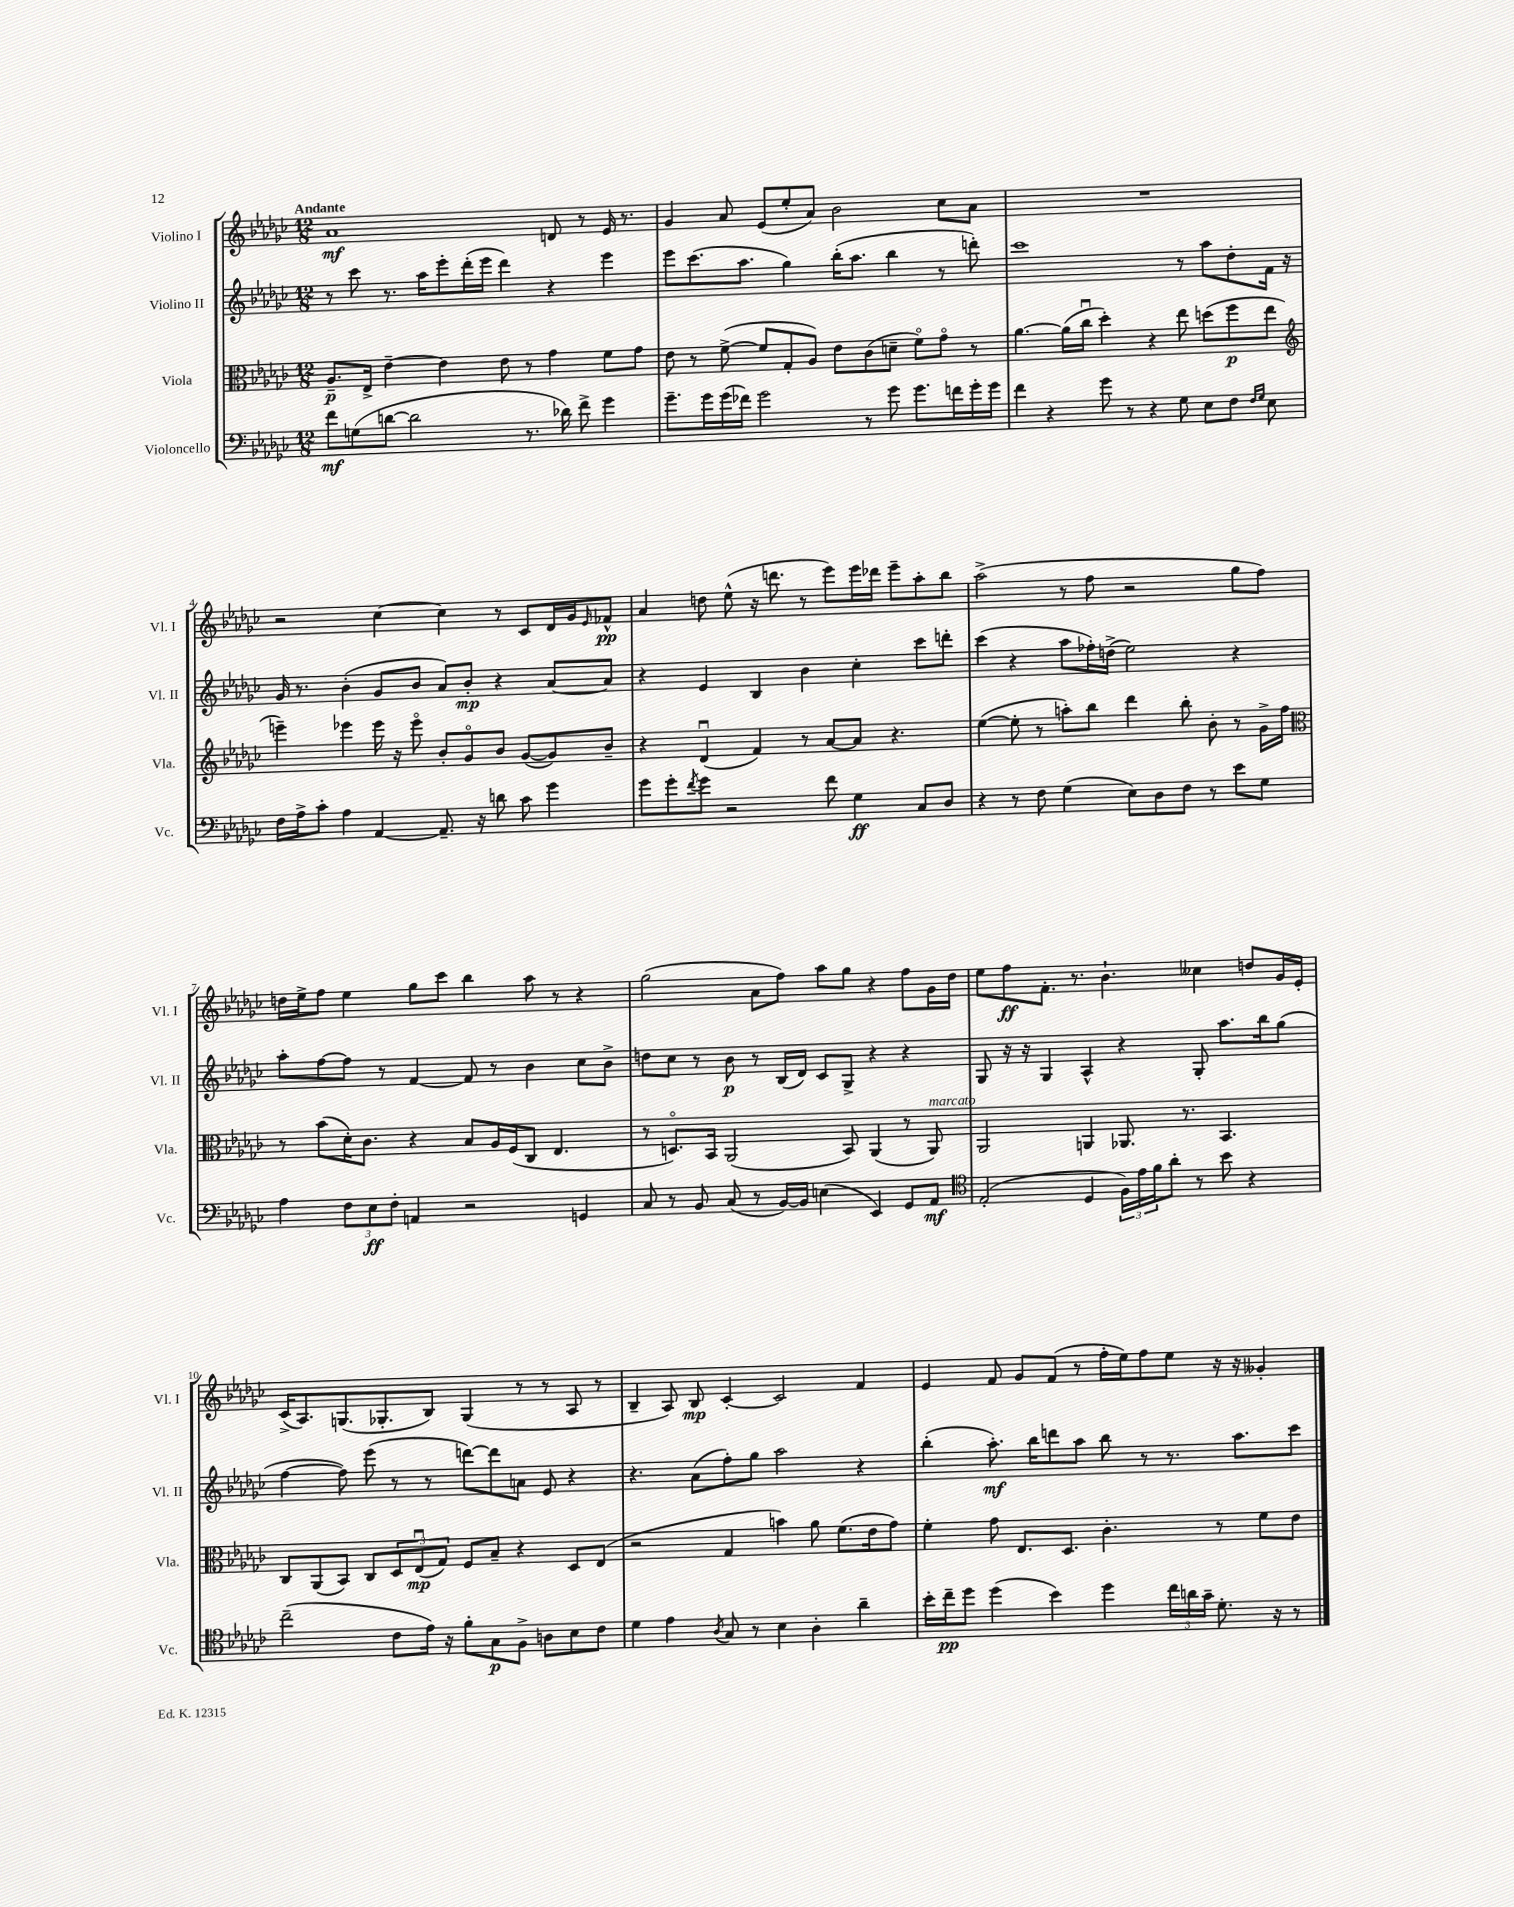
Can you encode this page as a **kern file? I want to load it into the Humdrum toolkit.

**kern	**kern	**kern	**kern
*staff4	*staff3	*staff2	*staff1
*clefF4	*clefC3	*clefG2	*clefG2
*k[b-e-a-d-g-c-]	*k[b-e-a-d-g-c-]	*k[b-e-a-d-g-c-]	*k[b-e-a-d-g-c-]
*M12/8	*M12/8	*M12/8	*M12/8
8f\L	8.A-~/L	8r	1a-
(8G\	.	8ccc-\	.
.	16E-^/Jk	.	.
[8d\J	[4e-~\	8.r	.
2d\]	.	.	.
.	.	16aa-\LK	.
.	4e-\]	8eee-'\	.
.	.	(16ddd-'\L	.
.	.	16eee-\JJ	.
.	8e-\	4ddd-\)	.
8.r	8r	.	.
.	4g-\	4r	8d/
16d-\)	.	.	.
8f^\	.	.	8r
4g-\	8f\L	4eee-\	16e-/
.	.	.	8.r
.	8g-\J	.	.
=	=	=	=
8.g-~\L	8e-\	8eee-\L	4g-/
.	8r	(8.ccc-\	.
16g-\L	.	.	.
(16g-\	([8f^\	.	8a-/
16f-\JJ)	.	8.aa-\J	.
2g-\	8f/]L	.	(8e-/L
.	8G-'/	4gg-\)	8ee-'/
.	8A-/J)	.	8a-/J)
.	8e-\L	(16bb-'\LK	2b-\
.	.	8.aa-\J	.
8r	(8c-\	.	.
8g-\	8d~\J	4bb-\	.
8.g-\L	8fo\L)	.	.
.	8g-o\J	8r	8cc-\L
16f\L	.	.	.
16g-'\	8r	8ddd'\)	8a-\J
16g-\JJ	.	.	.
=	=	=	=
4f\	[4.a-\	1ccc-	1.r
4r	.	.	.
.	(16a-\]LL	.	.
.	16cc-u\JJ	.	.
8g-\	4dd-'\)	.	.
8r	.	.	.
4r	4r	.	.
8G-\	8ee-\	8r	.
8E-\L	(8dd\L	8aa-\L	.
8F\J	8ff\	8dd-'\	.
16qqF/LL	.	.	.
16qqG-/JJ	.	.	.
8E-\	8ee-\J	16f\Jk	.
.	.	16r	.
=	=	=	=
*	*clefG2	*	*
16F\LL	4eee~\)	16g-/	2r
16A-^\J	.	8.r	.
8c-'\J	.	.	.
4A-\	4eee-\	(4b-'\	.
[4AA-/	16eee-\	8g-/L	[4cc-\
.	16r	.	.
.	8eee-o\	8b-/J	.
8.AA-~/]	8b-'/L	8a-/L)	4cc-\]
.	8g-o/	8b-'/J	.
16r	.	.	.
8d\	8b-/J	4r	8r
8c-\	([8g-/L	.	8c-/L
4g-\	8g-/])	[8a-/L	16d-/L
.	.	.	16g-/J
.	.	.	16qqe-/
.	8b-~/J	8a-/]J	8f-^^/J
=	=	=	=
8g-\L	4r	4r	4a-/
8g-'\	.	.	.
8qf/	.	.	.
8g-\J	(4d-u/	4e-/	8dd\
2r	.	.	(8ee-^^\
.	4f/)	4B-/	16r
.	.	.	8.ddd\
.	8r	4b-\	8r
8f\	[8a-/L	.	8eee-\L)
4G-\	8a-/]J	4cc-'\	16eee-\L
.	.	.	16ddd-\JJ
.	4.r	.	8eee-~\L
8C-/L	.	8ccc-\L	8aa-'\
8D-/J	.	8ddd'\J	8bb-\J
=	=	=	=
4r	([4ee-\	(4ccc-\	(2aa-^\
8r	8ee-'\]	4r	.
8F\	8r	.	.
(4G-\	8aa'\L)	8aa-\L	8r
.	8bb-\J	16ff-'\L)	8ff\
.	.	(16dd^\JJ	.
8E-\L)	4ddd-\	2ee-\)	2r
8D-\	.	.	.
8F\J	8bb-'\	.	.
8r	8b-'\	.	.
8e-\L	8r	4r	8gg-\L
8G-\J	16g-^\LL	.	8ff\J)
.	16ff\JJ	.	.
=	=	=	=
*	*clefC3	*	*
4A-\	8r	8aa-'\L	16dd\LL
.	.	.	16ee-^\J
.	(8b-\L	[8ff\	8ff\J
12F\L	16d-'\K)	8ff\]J	4ee-\
.	8.c-\J	.	.
12E-\	.	.	.
.	.	8r	.
12F'\J	.	.	.
4AA/	4r	[4f/	8gg-\L
.	.	.	8ccc-\J
2r	8B-/L	8f/]	4bb-\
.	16A-/L	8r	.
.	(16F/J	.	.
.	8C-/J	4b-\	8aa-\
.	4.E-/	.	8r
4GG/	.	8cc-\L	4r
.	.	8b-^\J	.
=	=	=	=
8C-/	8r	8dd\L	(2gg-\
8r	8.Do/L)	8cc-\J	.
8BB-/	.	8r	.
.	16BB-/Jk	.	.
(8C-/	(2AA-/	8b-\	.
8r	.	8r	8a-\L
[16BB-/LL)	.	(16B-/LL	8ff\J)
16BB-/]JJ	.	16d-/JJ)	.
(4E\	.	8c-/L	8aa-\L
.	8BB-/)	8G-^/J	8gg-\J
4EE-/)	(4AA-/	4r	4r
8GG-/L	8r	4r	8ff\L
8AA-/J	8AA-/)	.	16g-\L
.	.	.	16dd-\JJ
=	=	=	=
*clefC4	*	*	*
(2E-'/	2AA-/	8G-/	8ee-\L
.	.	16r	8ff\
.	.	16r	.
.	.	4G-/	8.f'\J
.	.	.	8.r
4D-/	4AA/	4A-^^/	.
.	.	.	4.b-`\
24F\LL)	8.AA-/	4r	.
24e-\	.	.	.
24f\J	.	.	.
8a-'\J	.	.	.
.	8.r	.	.
8r	.	8G-'/	4cc--\
8b-\	4.BB-/	8.aa-\L	.
4r	.	.	8dd/L
.	.	16bb-\k	.
.	.	(8gg-\J	16g-/L
.	.	.	16e-'/JJ
=	=	=	=
(2cc-~\	8C-/L	[4ff\	(16c-^/LK
.	.	.	8.A-/)
.	(8AA-/	.	.
.	8BB-/J)	8ff\])	(8.G/
.	8C-/L	(8eee-\	.
.	.	.	8.G-'/
8c-\L	12D-/	8r	.
.	(12E-u/	.	.
16e-\Jk)	.	8r	8B-/J)
.	12G-/J)	.	.
16r	.	.	.
8f'\L	8F/L	[8ddd\L)	(4G-/
8G-\	8B-~/J	8ddd\]	.
8F^\J	4r	8a\J	8r
8A\L	.	8e-/	8r
8B-\	8D-/L	4r	8A-/
8c-\J	(8E-/J	.	8r
=	=	=	=
4d-\	2r	4.r	4B-~/
4e-\	.	.	8A-/)
.	.	(8a-\L	8B-/
8qA-/	.	.	.
8G-/	4G-/	8ff'\)	[4c-'/
8r	.	8gg-\J	.
4B-\	4b\)	2aa-\	2c-/]
4A-'\	8a-\	.	.
.	(8.f\L	.	.
4a-~\	.	4r	4f/
.	16e-\k	.	.
.	8g-\J)	.	.
=	=	=	=
16b-'\LL	4f'\	(4bb-'\	4e-/
16cc-~\J	.	.	.
8dd-\J	.	.	.
(4dd-\	8g-\	8.aa-'\)	8f/
.	8.E-/L	.	8g-/L
.	.	16bb-\LK	.
4b-\)	.	8ddd\	(8f/J
.	8.D-/J	.	.
.	.	8aa-\J	8r
4dd-\	4.c-'\	8bb-\	16ff'\LL
.	.	.	16ee-\J)
.	.	8r	8ff\
24cc-\LL	.	8.r	8ee-\J
24a\	.	.	.
24g-~\JJ	.	.	.
8.d-'\	8r	.	16r
.	.	8.aa-\L	16r
.	8f\L	.	4g--'/
16r	.	.	.
8r	8e-\J	8ccc-\J	.
==	==	==	==
*-	*-	*-	*-
